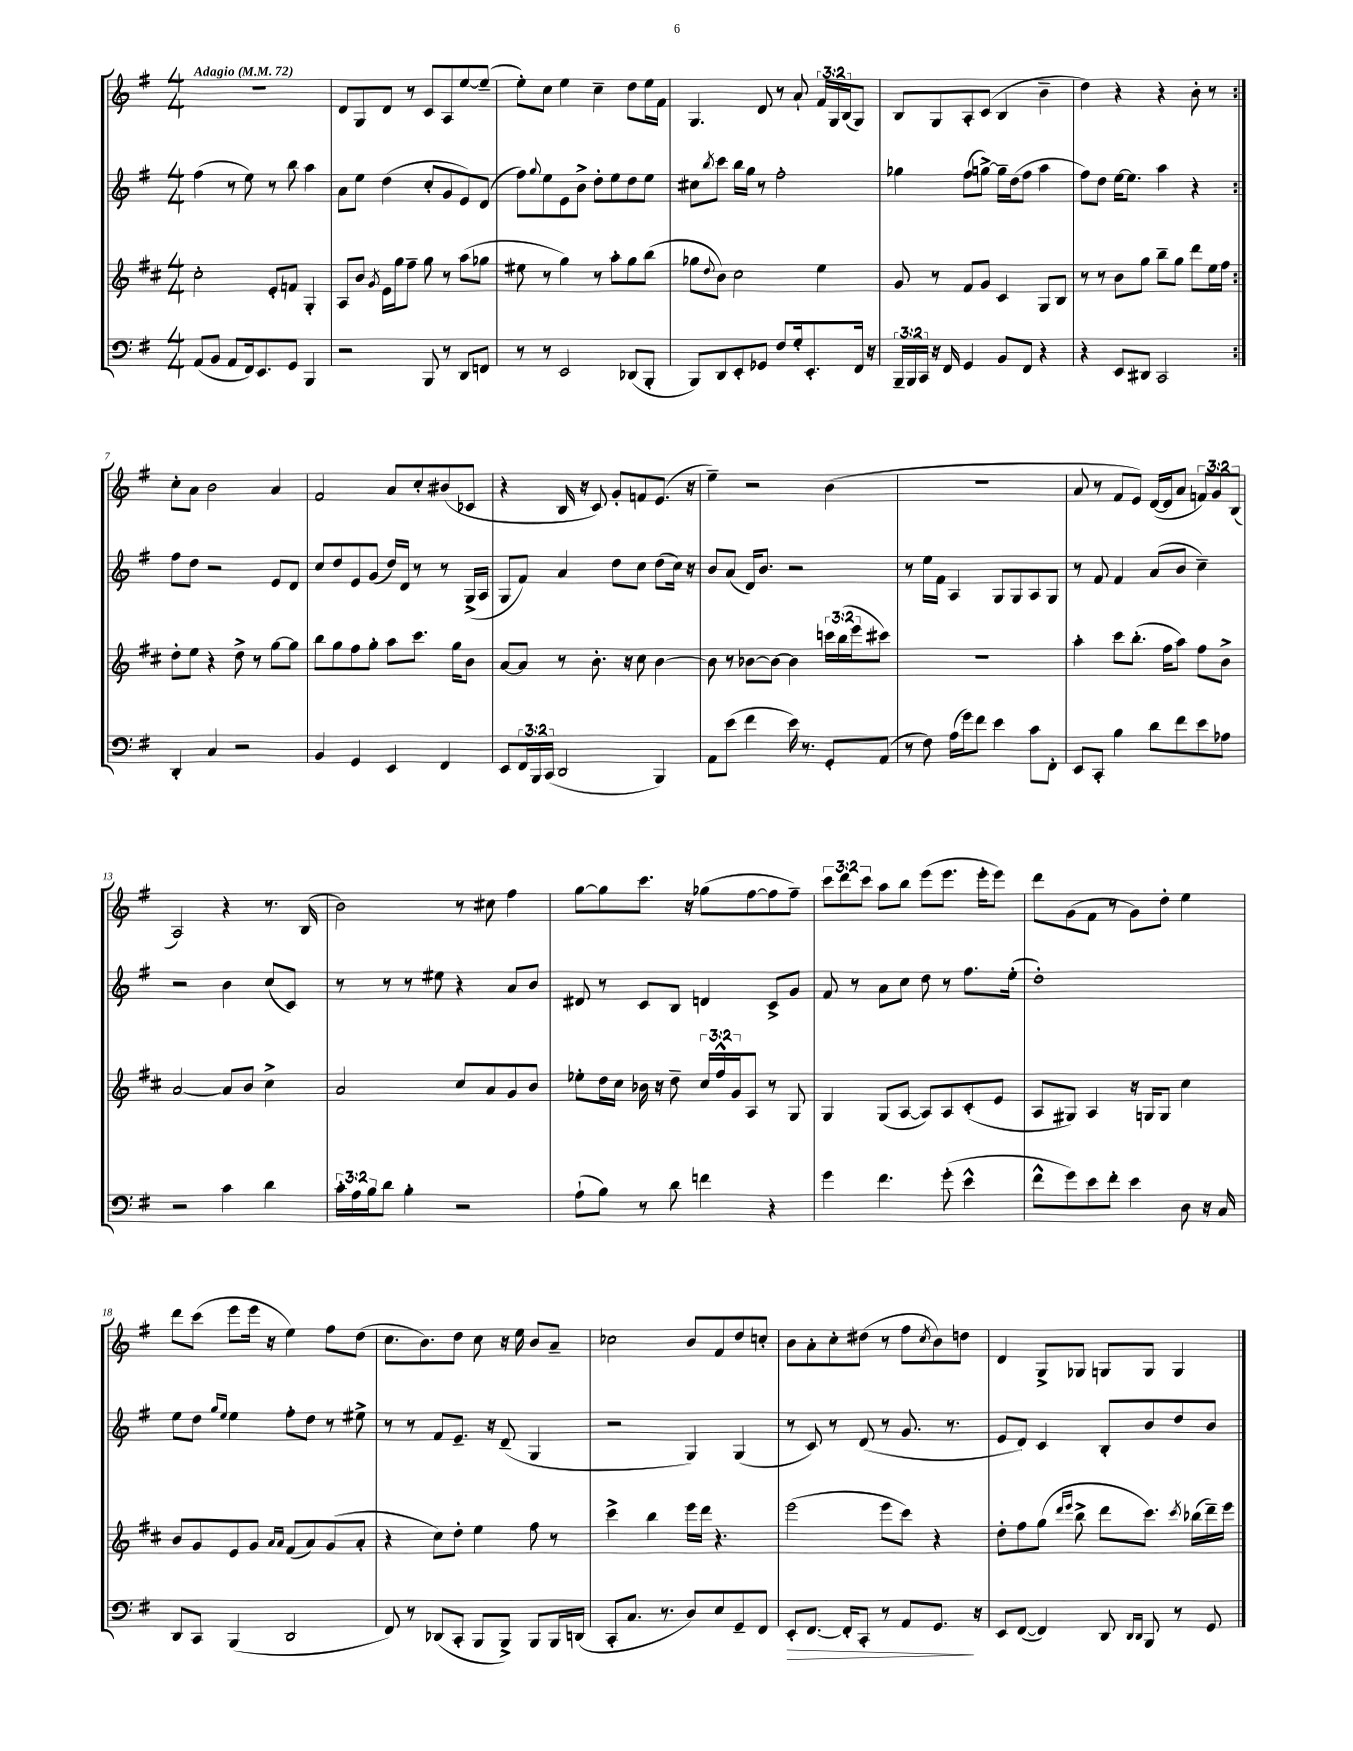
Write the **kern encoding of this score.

**kern	**kern	**kern	**kern
*staff4	*staff3	*staff2	*staff1
*clefF4	*clefG2	*clefG2	*clefG2
*k[f#]	*k[f#c#]	*k[f#]	*k[f#]
*M4/4	*M4/4	*M4/4	*M4/4
*MM72	*MM72	*MM72	*MM72
(8AA	2cc#'	(4ff#	1r
8BB	.	.	.
8AA	.	8r	.
16FF#)	.	8ee)	.
8.EE	.	.	.
.	8e'	8r	.
8GG	8f	8bb	.
4BBB	4G'	4aa	.
=	=	=	=
2r	8A	8a	8d
.	8b	8ee	8G
.	8qg	.	.
.	16e	(4dd	8d
.	16gg	.	.
.	8ff#~	.	8r
8BBB	8gg	8cc'	8c
8r	8r	8g	8A
8DD	(8aa	8e)	[8ee
8FF	8gg-	(8d	(8ee~]
=	=	=	=
8r	8ee#	8ff#)	8ee')
.	.	8qqgg	.
8r	8r	8ee	8cc
2EE	4gg)	8e	4ee
.	.	8b^	.
.	8r	8dd'	4cc~
.	8aa'	8ee	.
(8DD-	8gg	8dd	8dd
8BBB'	(8bb	8ee	16ee
.	.	.	16f#
=	=	=	=
8BBB)	8gg-	8cc#	4.G
.	8qqdd	8qbb	.
8DD	8b)	8ccc	.
8EE'	2cc#	16bb	.
.	.	16gg	.
8GG-	.	8r	8d
8F#	.	2ff#'	8r
16G'	.	.	8a`
8.EE'	.	.	.
.	4ee	.	24f#
.	.	.	24G
.	.	.	(24B
16FF#	.	.	8G)
16r	.	.	.
=	=	=	=
24BBB~	8g	4gg-	8B
24BBB	.	.	.
24CC	.	.	.
16r	8r	.	8G
16FF#	.	.	.
4GG	8f#	(8ff#	8A'
.	8g	[8gg^)	(8c
8BB	4c#	16gg~]	4B
.	.	(16dd	.
8FF#	.	8ff#	.
4r	8G	4aa	4b~
.	8B	.	.
=	=	=	=
4r	8r	8ff#)	4dd)
.	8r	8dd	.
8EE	8b	[16ee	4r
.	.	8.ee]	.
8DD#	8gg	.	.
2CC	8bb~	4aa	4r
.	8gg	.	.
.	8ddd	4r	8b'
.	16ee	.	8r
.	16ff#	.	.
=:|!	=:|!	=:|!	=:|!
4DD'	8dd'	8ff#	8cc'
.	8ee	8dd	8a
4C	4r	2r	2b
2r	8dd^	.	.
.	8r	.	.
.	[8gg	8e	4a
.	8gg]	8d	.
=	=	=	=
4BB	8bb	8cc	2f#
.	8gg	8dd	.
4GG	8ff#	8e	.
.	8gg'	(8g	.
4EE	8aa	16dd)	8a
.	.	16d	.
.	8.ccc#	8r	8cc'
4FF#	.	8r	(8b#
.	16gg	.	.
.	8b	(16G^	8c-
.	.	16A	.
=	=	=	=
8EE	[8a	8G	4r
24FF#	8a]	8f#)	.
24BBB	.	.	.
(24CC	.	.	.
2DD	8r	4a	16B
.	.	.	16r
.	8.b'	.	8c)
.	.	8dd	8g'
.	16r	.	.
.	8cc#	8cc	8f
4BBB)	[4b	(8dd	(8.e
.	.	16cc)	.
.	.	16r	16r
=	=	=	=
8AA	8b]	8b	4ee~)
(8e	8r	(8a	.
4f#	[8b-	16d)	2r
.	.	8.b	.
.	8b-_	.	.
16e)	4b-]	2r	.
8.r	.	.	.
8GG'	24ccc	.	(4b
.	(24bb	.	.
.	24eee	.	.
(8AA	8ccc#)	.	.
=	=	=	=
8r	1r	8r	1r
8F#)	.	16ee	.
.	.	16f#	.
(16A	.	4A	.
16g)	.	.	.
8f#	.	.	.
4e	.	8G	.
.	.	8G	.
8c	.	8A	.
8FF#'	.	8G	.
=	=	=	=
8EE	4aa'	8r	8a
8CC'	.	8f#	8r
4B	8ccc#	4f#	8f#
.	(8.bb'	.	8e)
8d	.	(8a	([16d
.	16ff#	.	16d]
8f#	8aa)	8b	8a
8e	8ff#	4cc~)	12f)
.	.	.	12g
8A-	8b^	.	.
.	.	.	(12B
=	=	=	=
2r	[2a	2r	2A)
4c	8a]	4b	4r
.	8b	.	.
4d	4cc#^	(8cc	8.r
.	.	8c)	.
.	.	.	(16B
=	=	=	=
24c'	2a	8r	2b)
24A	.	.	.
24B	.	.	.
8d	.	8r	.
4B'	.	8r	.
.	.	8ee#	.
2r	8cc#	4r	8r
.	8a	.	8cc#
.	8g	8a	4ff#
.	8b	8b	.
=	=	=	=
(8A`	8ee-'	8d#	[8gg
8B)	16dd	8r	8gg]
.	16cc#	.	.
8r	16b-	8c	8.ccc
.	16r	.	.
8d	8dd~	8B	.
.	.	.	16r
4f	24cc#	4d	(8gg-
.	24ff#^^	.	.
.	24g	.	.
.	8A	.	[8ff#
4r	8r	8c^	8ff#]
.	8G	8g	8ff#~)
=	=	=	=
4g	4G	8f#	12ccc
.	.	.	12ddd
.	.	8r	.
.	.	.	12ccc
4.f#	(8G	8a	8aa
.	[8A	8cc	8bb
.	8A])	8dd	(8eee
(8g'	8A	8r	8.eee
4e^^	(8c#'	8.ff#	.
.	.	.	16eee'
.	8e	.	8eee)
.	.	(16ee'	.
=	=	=	=
8f#^^	8A	1dd')	8ddd
8g)	8G#)	.	(8g
8e	4A	.	8f#
8f#'	.	.	8r
4e	16r	.	8g)
.	16G	.	.
.	8G	.	8dd'
8D	4cc#	.	4ee
16r	.	.	.
16C	.	.	.
=	=	=	=
8DD	8b	8ee	8ddd
8CC	8g	8dd	(8ccc
.	.	16qqgg	.
.	.	16qqee	.
(4BBB	8e	4ee	8eee
.	8g	.	16eee
.	.	.	16r
.	16qqa	.	.
.	16qqa	.	.
2DD	(8f#	8ff#'	4ee)
.	8a)	8dd	.
.	(8g	8r	8ff#
.	8a'	8ee#^	(8dd
=	=	=	=
8FF#)	4r	8r	8.cc
8r	.	8r	.
.	.	.	8.b)
(8DD-	8cc#)	8f#	.
8CC'	8dd'	8.e~	8dd
8BBB	4ee	.	8cc
.	.	16r	.
8BBB^)	.	(8d~	16r
.	.	.	16ee
8BBB	8ff#	4G	8b
16BBB	8r	.	8a~
(16DD	.	.	.
=	=	=	=
8CC'	4ccc#^	2r	2cc-
8.C	.	.	.
.	4bb	.	.
8.r	.	.	.
8D)	16eee	4G)	8b
.	16ddd	.	.
8E	4.r	.	8f#
8GG~	.	(4G	8dd
8FF#	.	.	8cc'
=	=	=	=
8EE'	(2eee	8r	8b
[8.FF#	.	8c)	8a'
.	.	8r	8cc'
16FF#']	.	.	.
8CC'	.	(8d	(8dd#
8r	8eee	8r	8r
8AA	8ccc#)	8.g	8ff#
.	.	.	8qcc
8.GG	4r	.	8b)
.	.	8.r	.
.	.	.	8dd
16r	.	.	.
=	=	=	=
8EE	8dd'	8e	4d
([8FF#	8ff#	8d)	.
4FF#])	(8gg	4c	8G^
.	16qqddd	.	.
.	16qqeee	.	.
.	8bb^	.	8G-
8DD	8ddd	8B'	8G
16qqDD	.	.	.
16qqDD	.	.	.
8BBB	8.ccc#)	8b	8G
8r	.	8dd	4G
.	8qccc#	.	.
.	(16bb-	.	.
8GG	16ddd~)	8b	.
.	16eee	.	.
==	==	==	==
*-	*-	*-	*-
